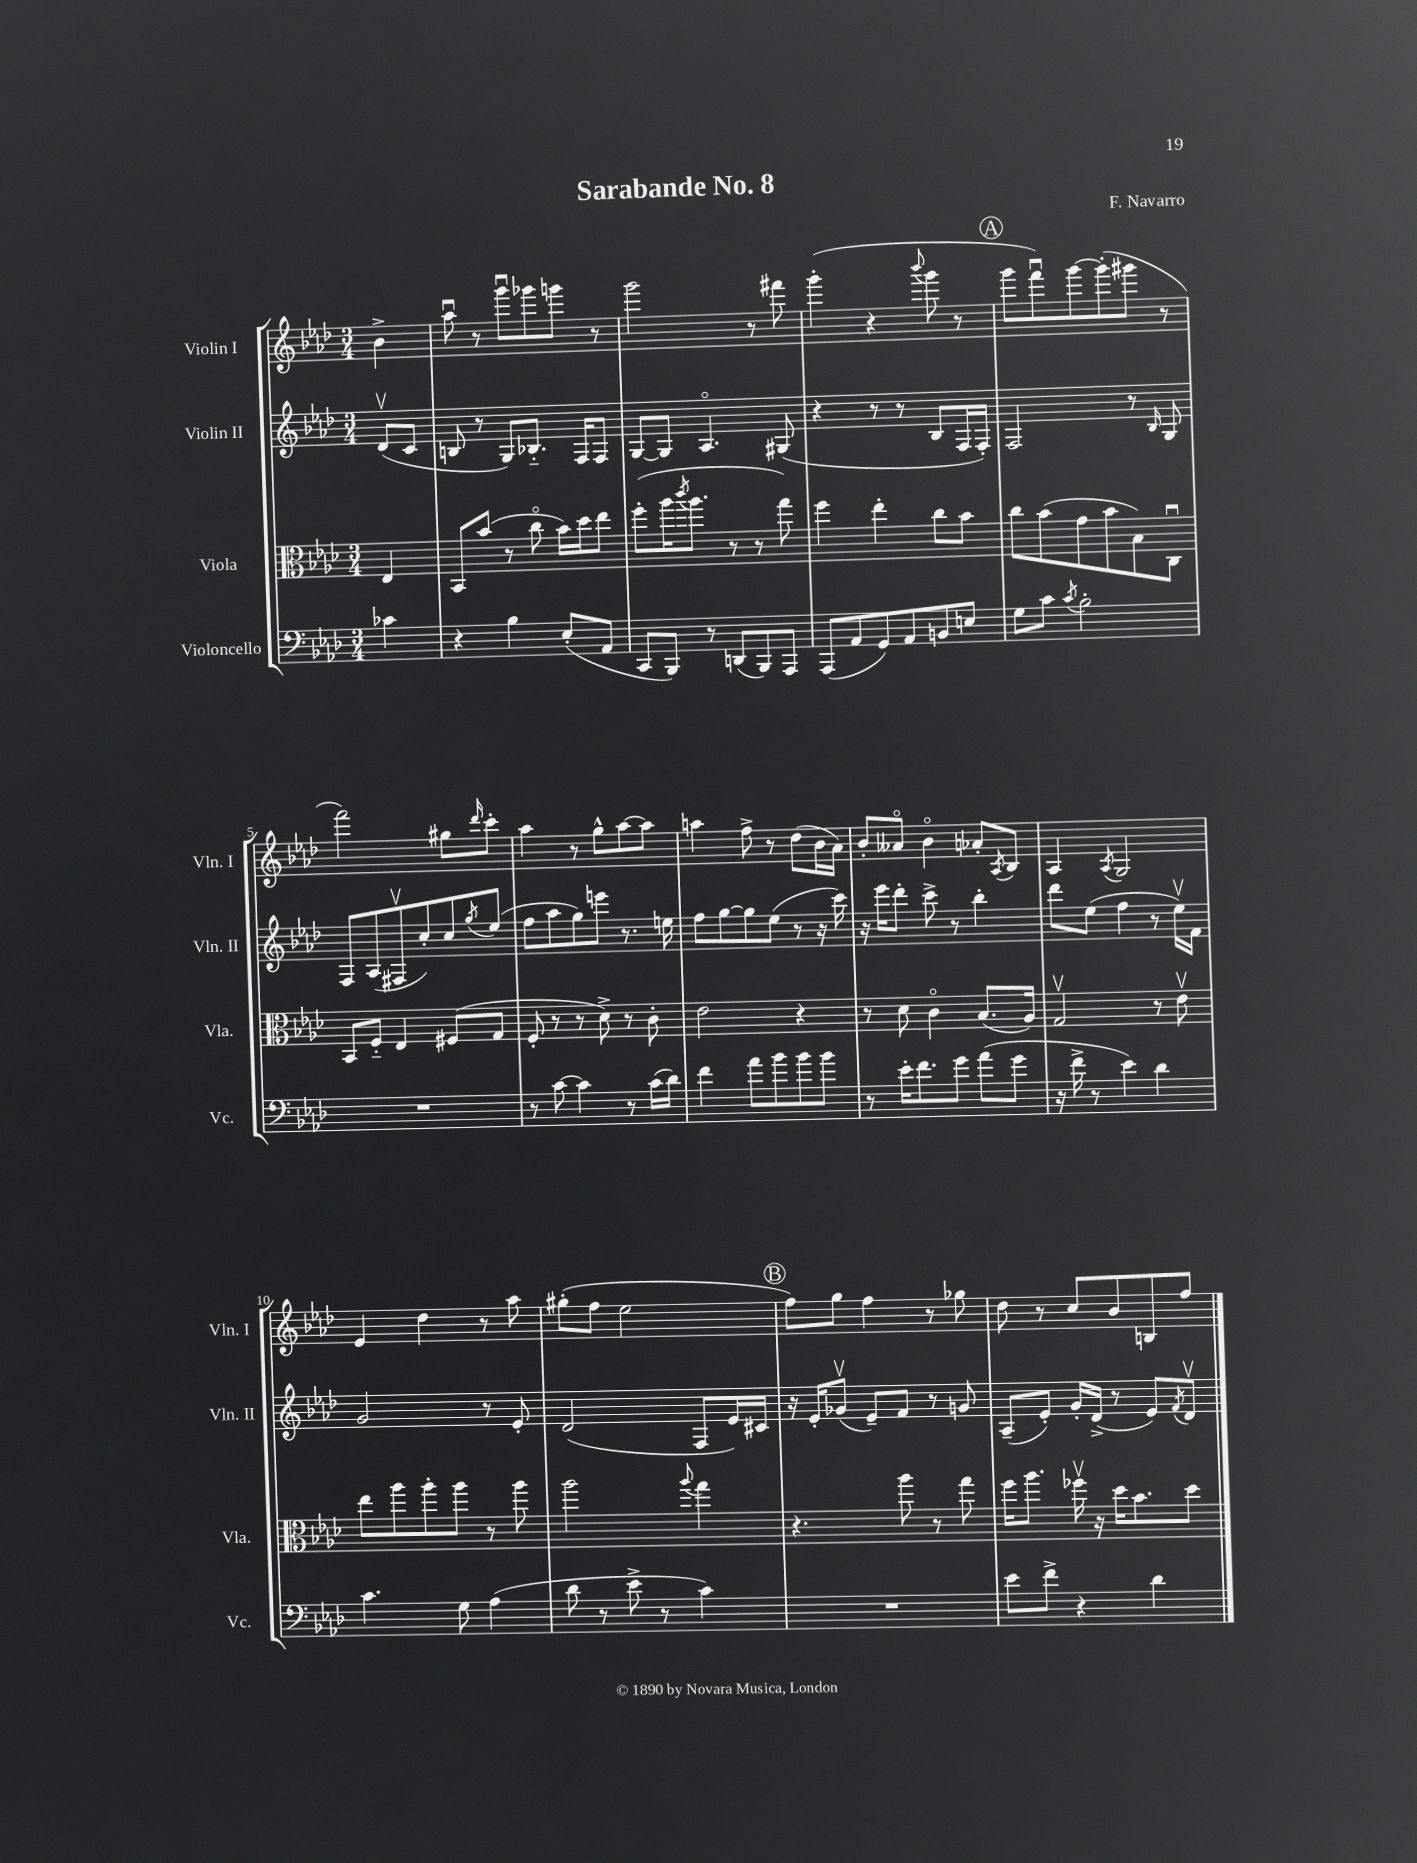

**kern	**kern	**kern	**kern
*part4	*part3	*part2	*part1
*staff4	*staff3	*staff2	*staff1
*I"Violoncello	*I"Viola	*I"Violin II	*I"Violin I
*I'Vc.	*I'Vla.	*I'Vln. II	*I'Vln. I
*clefF4	*clefC3	*clefG2	*clefG2
*k[b-e-a-d-]	*k[b-e-a-d-]	*k[b-e-a-d-]	*k[b-e-a-d-]
*M3/4	*M3/4	*M3/4	*M3/4
=	=	=	=
4c-X\	4E-/	(8d-v/L	4b-^\
.	.	8c/J	.
=1	=1	=1	=1
4r	8BB-/L	8Bn/	8aa-u\
.	(8b-/J	8r	8r
4B-\	8r	8G/L)	8gggu\L
.	8cc\	8.B-X/J	8ggg-X\
(8E-'/L	16b-\LL)	.	8gggn\J
.	16dd-\J	16F/KL	.
8AA-/J	8ee-\J	8F/J	8r
=2	=2	=2	=2
8CC/L	(8ff'\L	[8G/L	2ggg\
8BBB-/J)	16aa-\K	8G/J]	.
.	8qccc/	.	.
.	8.aa-\J	.	.
8r	.	4.A-/	.
(8DDn/L	8r	.	.
8BBB-/)	8r	.	8r
8AAA-/J	8gg\)	(8G#X/	8fff#X\
=3	=3	=3	=3
(8AAA-/L	4ff\	4r	(4ggg'\
8AA-/	.	.	.
8GG/)	4ee-'\	8r	4r
8AA-/	.	8r	.
.	.	.	8qqbbb-/
8BBn/	8cc\L	8B-/L	8ggg\
8En/J	8b-\J	16F/L	8r
.	.	16F'/JJ)	.
!!LO:REH:place=s1:t=A
=4	=4	=4	=4
8G\L	8cc\L	2F/	8ggg\L
8c\J	(8b-\	.	8fffu\)
8qc/	.	.	.
2B-'\	8g\	.	[8ggg\
.	8b-\	.	(8ggg'\]
.	8B-\)	8r	8ggg#X\J
.	.	16qqB-/	.
.	8Cu\J	8G/	8r
!!LO:LB:g=z
=5	=5	=5	=5
2.r	8BB-/L	8F/L	2fff\)
.	8F/J	(8A-/	.
.	4E-/	8F#Xv/	.
.	.	8cc'/)	.
.	(8F#X/L	8cc/	8gg#X\L
.	.	8qgg/	16qqddd-/
.	8G/J	(8ee-/J	8ccc'\J
=6	=6	=6	=6
8r	8F'/	8ff\L	4aa-\
[8c\	8r	8aa-\	.
4c\]	8r	8gg\)	8r
.	8d-^\)	8eeen\J	8gg^^\L
8r	8r	8.r	[8aa-\
(16c\LL	8c'\	.	8aa-\J]
16d-\JJ)	.	16een\	.
=7	=7	=7	=7
4f\	2e-\	8ff\L	4aan\
.	.	[8gg\	.
8a-\L	.	8gg\]	8ff^\
8b-\	.	(8ee-\J	8r
8b-\	4r	8r	(8dd-\L
8b-\J	.	16r	16b-\L
.	.	16ccc\)	16a-\JJ)
=8	=8	=8	=8
8r	8r	16r	8b-'/L
.	.	16eee-\KL	.
16e-'\KL	8d-\	8ddd-'\J	8a--X/J
8.f\	.	.	.
.	4c\	8ccc^\	4b-\
8g\J	.	8r	.
(8a-\L	(8.B-/L	4bb-'\	8a-X'/L
.	.	.	8qA-/
8g\J	.	.	8B-/J
.	16A-/Jk)	.	.
=9	=9	=9	=9
16r	2Gv/	8ddd-\L	4A-/
16f^\	.	.	.
8r	.	(8ee-\J	.
.	.	.	8qA-/
4e-\)	.	4ff\	2G/
4d-\	8r	8r	.
.	8e-v\	16ee-v\LL)	.
.	.	16f\JJ	.
!!LO:LB:g=z
=10	=10	=10	=10
4.c\	8ee-\L	2g/	4e-/
.	8aa-\	.	.
.	8aa-'\	.	4dd-\
8G\	8aa-\J	.	.
(4A-\	8r	8r	8r
.	8aa-\	8e-'/	8aa-\
=11	=11	=11	=11
8d-\	2aa-\	(2d-/	(8gg#X'\L
8r	.	.	8ff\J
8e-^\	.	.	2ee-\
8r	.	.	.
.	8qqaa-/	.	.
4c\)	4gg\	8F/L	.
.	.	16e-/L)	.
.	.	16c#X/JJ	.
!!LO:REH:place=s1:t=B
=12	=12	=12	=12
2.r	4.r	16r	8ff\L)
.	.	16e-'/KL	.
.	.	(8g-Xv/J	8gg\J
.	.	8e-~/L)	4ff\
.	8aa-\	8f/J	.
.	8r	8r	8r
.	8gg\	8gn/	8gg-X\
=13	=13	=13	=13
8e-\L	16ff\KL	(8A-~/L	8dd-\
.	8.aa-\J	.	.
8f^\J	.	8e-'/J)	8r
4r	16ff-Xv\	16g'/LL	8cc/L
.	16r	(16d-^/JJ	.
.	16dd-\KL	8r	8b-/
.	8.b-\	.	.
4d-\	.	8e-/L)	8Bn/
.	.	8qf/	.
.	8dd-\J	8d-v/J	8ff/J
==	==	==	==
*-	*-	*-	*-
